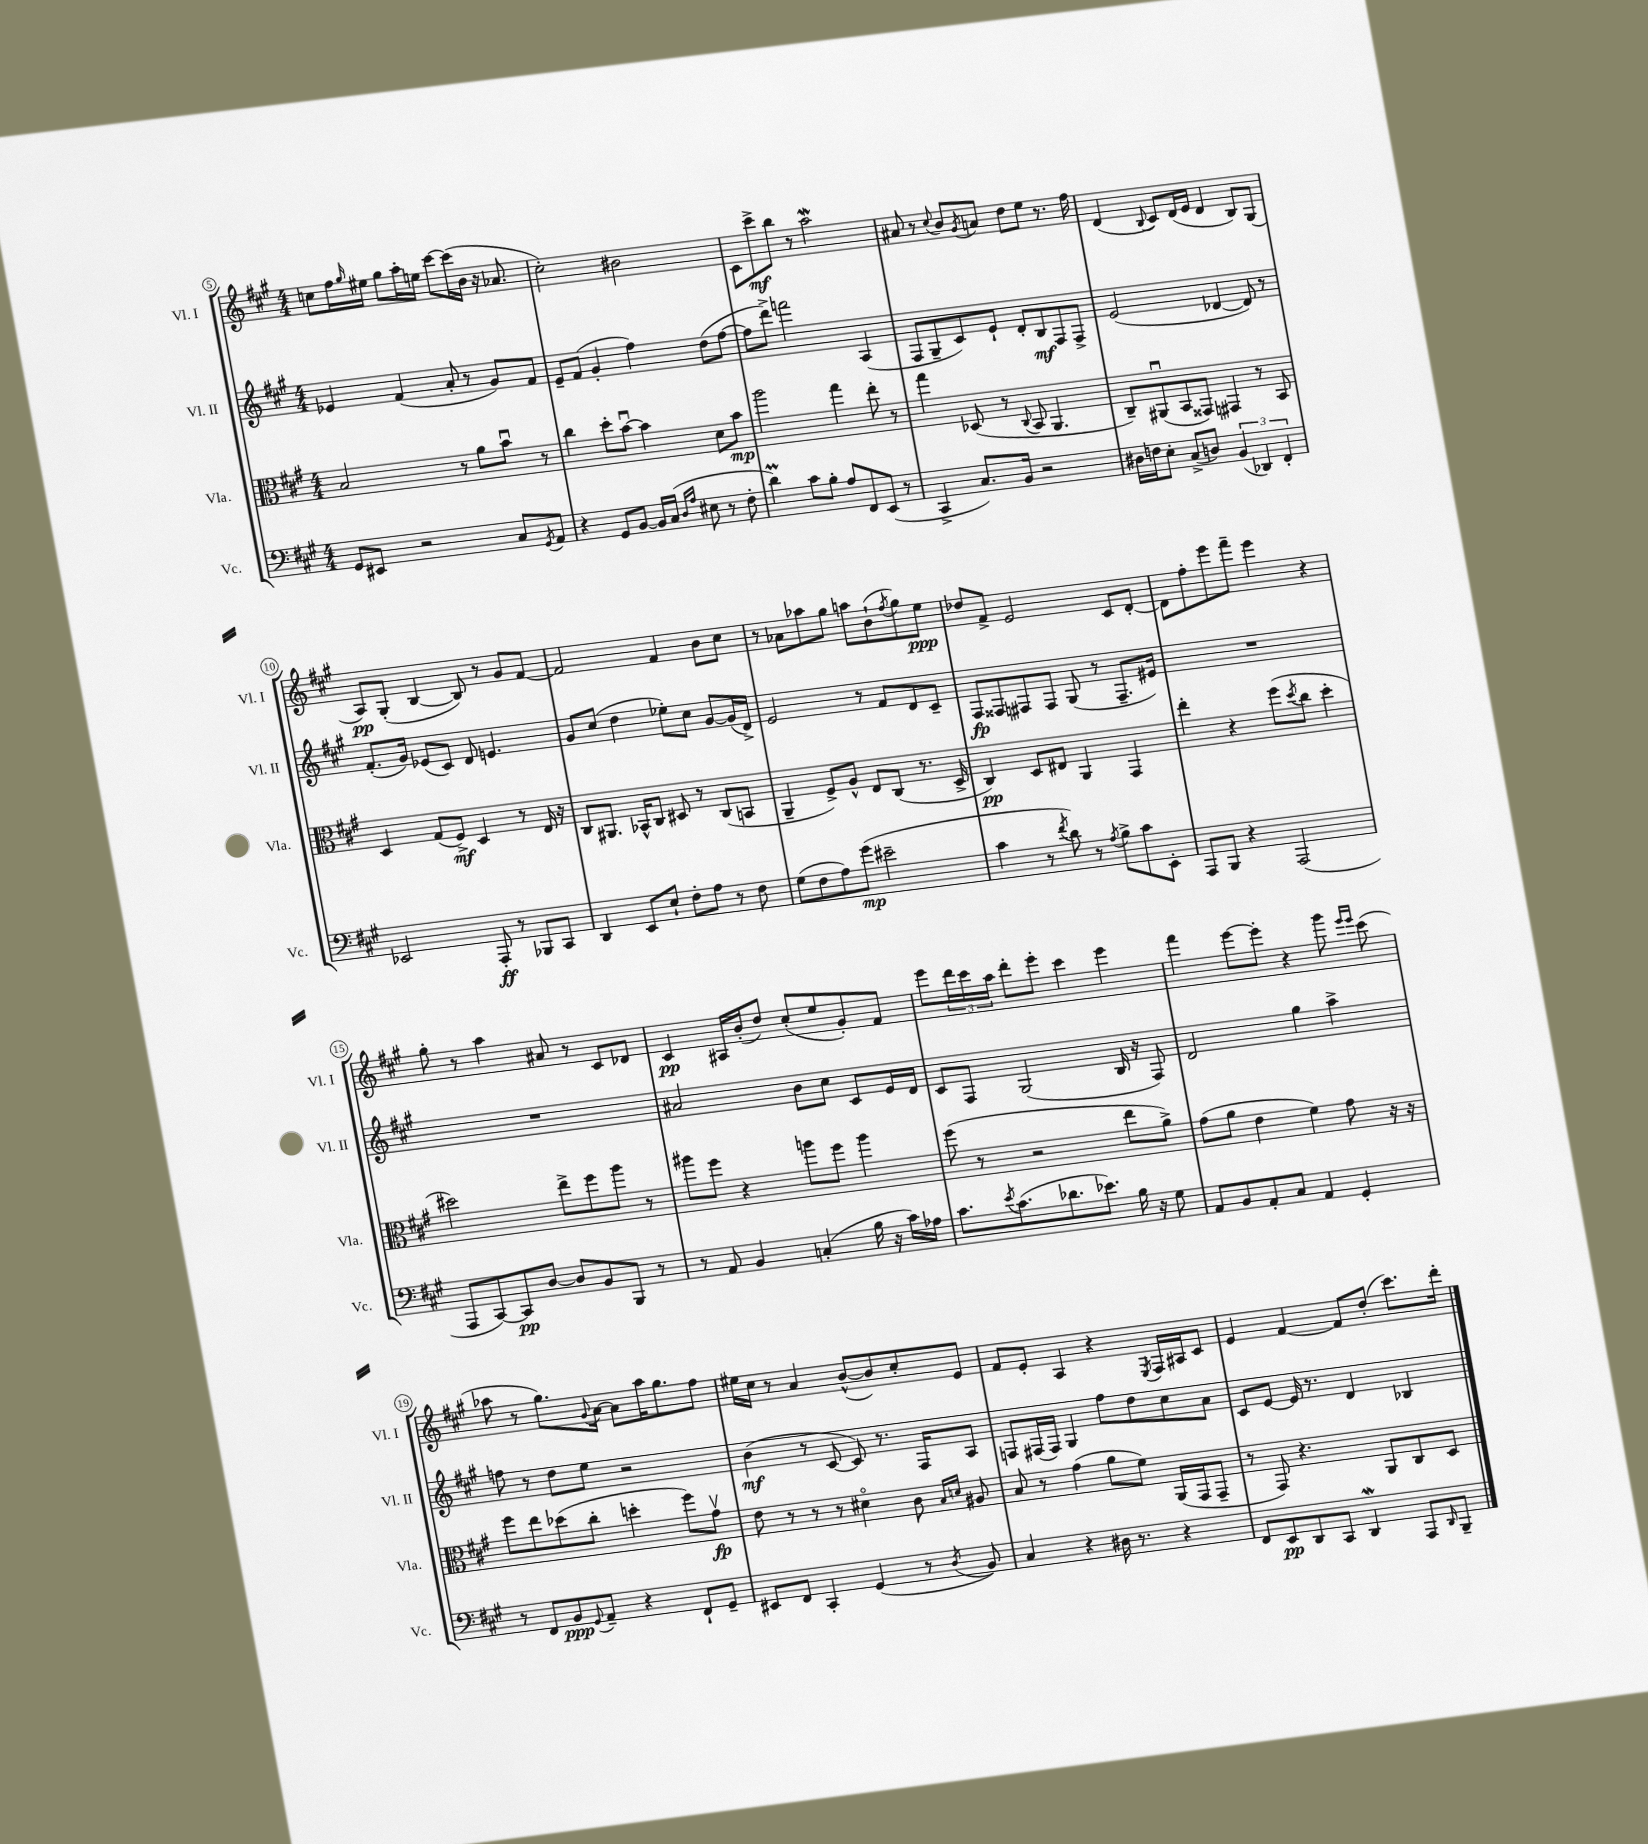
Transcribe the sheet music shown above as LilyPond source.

<<
\new StaffGroup <<
\new Staff = "s0" \with { instrumentName = "Vl. I" shortInstrumentName = "Vl. I" } {
    \clef treble \key a \major \numericTimeSignature \time 4/4
    c''8 fis''16 \grace { gis''16 } eis''16 gis''8 a''16-. e''16 cis'''8~ cis'''16( b'16 r16 aes'8. |
    cis''2-.) bis'2 |
    cis'8 cis'''8->\mf b''8 r8 a''2\mordent |
    ais'8 r8 \appoggiatura { cis''8 } b'8 \acciaccatura { gis'8 } a'8 d''8 e''8 r8. fis''16 |
    d'4( \appoggiatura { b8 } cis'8) d'16( e'16 d'4 b8) gis8( |
    a8\pp) gis8-.( b4~ b8) r8 gis'8 fis'8~ |
    fis'2 fis'4 b'8 cis''8 |
    r8 aes'8 aes''8 gis''8 a''8 b'8-!( \acciaccatura { fis''8 } gis''8) e''8\ppp |
    des''8 fis'8-> e'2 cis'8 d'8~-. |
    d'8 fis''8-. e'''8 fis'''8-- e'''4 r4 |
    gis''8-. r8 a''4 ais'8 r8 cis'8 des'8 |
    cis'4\pp ais16 b'16-.( d''8) cis''8-.( e''8 gis'8-.) fis'8 |
    e'''8 \tuplet 3/2 { d'''16 cis'''16 a''16 } d'''8-. e'''8-. cis'''4 e'''4 |
    fis'''4 e'''8~ e'''8-. r4 gis'''8 \grace { e'''16 e'''16 } cis'''8( |
    aes''8 r8 gis''8.) \appoggiatura { gis'8 } a'16~ a'8 aes''16 gis''8. fis''8 |
    eis''16 cis''16 r8 a'4 b'8~-^( b'8) cis''8-. e'8 |
    fis'8 e'8-. a4 r4 \acciaccatura { e8 } fis16 ais16 cis'8 |
    e'4 fis'4~ fis'8 d''8-.( cis'''8.) d'''16-. \bar "|." |
}
\new Staff = "s1" \with { instrumentName = "Vl. II" shortInstrumentName = "Vl. II" } {
    \clef treble \key a \major \numericTimeSignature \time 4/4
    ees'4 fis'4( a'8-. r8 gis'8) fis'8 |
    e'8-- fis'8( gis'4-. fis''4) d''8( fis''8~ |
    fis''8 d'''8->) f'''2 a4( |
    fis8 gis8-- cis'8) e'8-! d'8-. b8\mf fis8 fis8-> |
    e'2( des'4~ des'8) r8 |
    fis'8.-.( gis'16) ees'8( cis'8) d'8 e'4. |
    gis'8 cis''8( d''4 ees''8-.) cis''8 gis'8~ gis'16( d'16->) |
    e'2 r8 fis'8 d'8 cis'8-- |
    fis8\fp fisis8 fis8 fis8 gis8( r8 fis8.-- eis'16) |
    R1 |
    R1 |
    ais'2 b'8 cis''8 cis'8 e'16 d'16 |
    cis'8 fis8 gis2( b16 r16 fis8) |
    d'2 gis''4 a''4-> |
    f''8 r8 d''8 e''8 r2 |
    b'4\mf( r8 cis'8~ cis'8) r8. fis16 a8 |
    f8 fis16( fis16) gis4 fis''8 d''8 cis''8 a'8 |
    cis'8 e'8~ e'16 r8. d'4 bes4 \bar "|." |
}
\new Staff = "s2" \with { instrumentName = "Vla." shortInstrumentName = "Vla." } {
    \clef alto \key a \major \numericTimeSignature \time 4/4
    b2 r8 a'8 b'8\downbow r8 |
    cis''4 d''8-. b'8~\downbow b'4 d'8 b'8\mp |
    a''2 gis''4 e''8-. r8 |
    gis''4 des8( r8 \appoggiatura { cis8 } b,8 a,4. |
    cis8--) ais,8\downbow( b,8 gisis,8) gis,4 r8 b,8 |
    d4 gis8( fis8->\mf) d4 r8 e16 r16 |
    cis8 ais,8. bes,16-^ cis8 dis8 r8 cis8( b,8 |
    a,4-- fis8->) a8-^ e8 cis8( r8. d16-> |
    cis4\pp) d8 eis8 a,4 gis,4 |
    e''4-. r4 fis''8( \acciaccatura { d''8 } cis''8 d''4-. |
    dis''2) e''8-> fis''8 a''8 r8 |
    ais''8 fis''8 r4 a''8 fis''8 a''4 |
    fis''8( r8 r2 e''8 a'8->) |
    gis'8( a'8 e'4 fis'4) gis'8 r16 r16 |
    fis''8 e''8 des''8( cis''8-. d''4-. fis''8) gis'8\upbow\fp |
    e'8 r8 r8 r8 dis'4\flageolet cis'8 \grace { b16 d'16 } ais8 |
    b8 r8 gis'4( a'8 fis'8) a,16( gis,16 gis,8-- |
    r8 gis,8) r4. a,8 cis8 d8 \bar "|." |
}
\new Staff = "s3" \with { instrumentName = "Vc." shortInstrumentName = "Vc." } {
    \clef bass \key a \major \numericTimeSignature \time 4/4
    gis,8 eis,8 r2 cis8 \acciaccatura { gis,8 } a,8 |
    r4 gis,8 b,8~ b,16 cis16( \grace { d16 a16 } eis8 r8 fis8-. |
    d'4\prall) cis'8 b8-. a8 fis,8 e,8( r8 |
    cis,4-> cis8.) b,16 r2 |
    dis16 f16 e8-. cis8->( d8) \tuplet 3/2 { b,4( des,4) fis,4-. } |
    ees,2 a,,8-.\ff r8 bes,,8 cis,8 |
    d,4 e,8 e8-! fis8-. a8 r8 fis8 |
    gis8( fis8 a8) gis'8\mp( eis'2-- |
    cis'4 r8 \acciaccatura { fis'8 } d'8) r8 \acciaccatura { a8 } b8-> cis'8 e,8-. |
    a,,8 b,,8 r4 a,,2( |
    a,,8 cis,8~) cis,8\pp d8~ d8 b,8 b,,8 r8 |
    r8 a,8 b,4 c4-.( b16 r16 cis'16) aes16 |
    cis'8. \acciaccatura { e'8 } cis'8.( des'8. ees'8.) b16 r16 gis8 |
    a,8 b,8 a,8-. cis8 a,4 gis,4-. |
    r8 fis,8 b,8\ppp \appoggiatura { gis,8 } a,8-- r4 fis,8-! gis,8-- |
    eis,8 fis,8 cis,4-. gis,4( r8 \acciaccatura { d8 } b,8) |
    cis4 r4 dis16 r8. r4 |
    fis,8 e,8\pp d,8 cis,8 d,4\mordent a,,8 \grace { d,16 } b,,8-- \bar "|." |
}
>>
>>
\layout { \context { \Score currentBarNumber = #5 \override BarNumber.stencil = #(make-stencil-circler 0.1 0.3 ly:text-interface::print) } }
